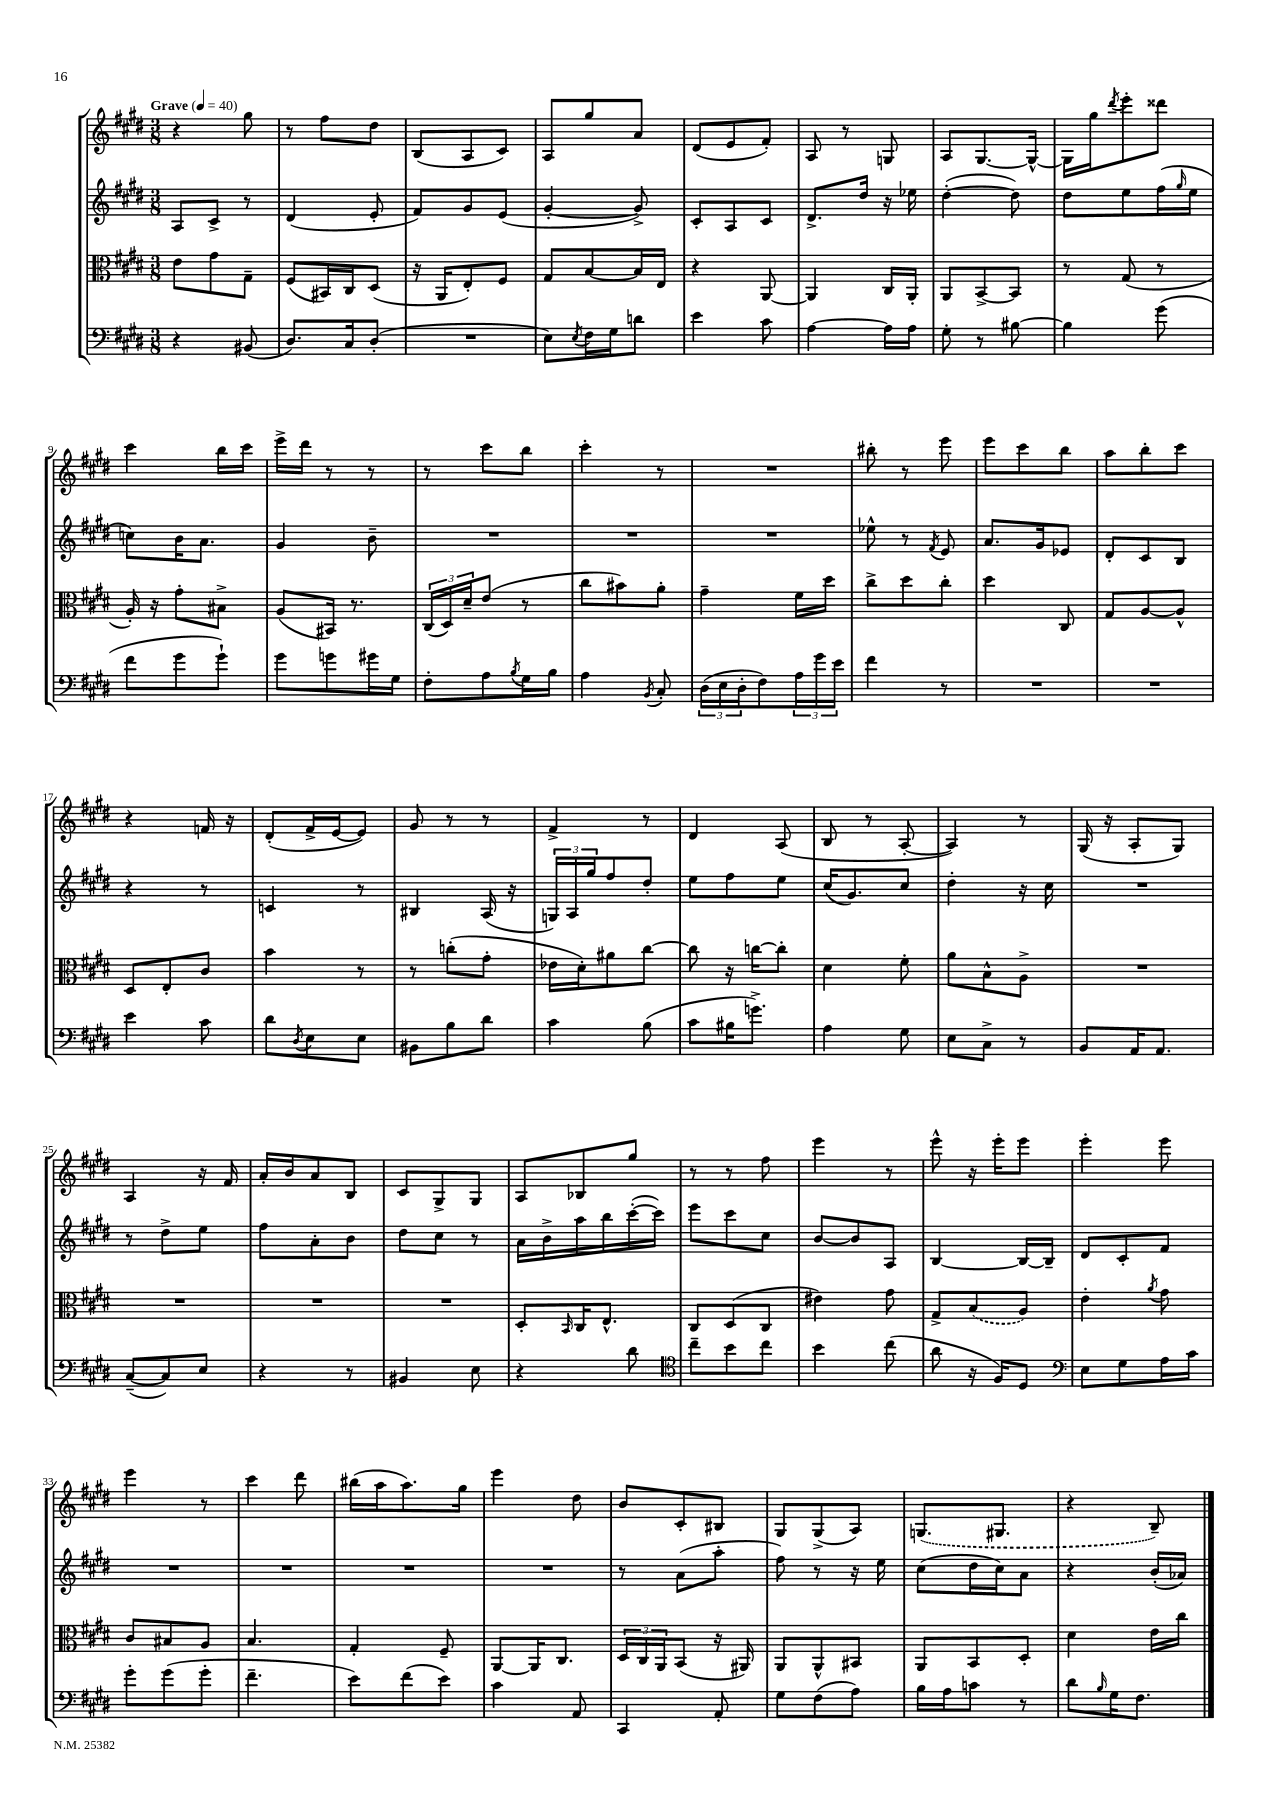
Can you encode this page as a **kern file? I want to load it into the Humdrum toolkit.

**kern	**kern	**kern	**kern
*staff4	*staff3	*staff2	*staff1
*clefF4	*clefC3	*clefG2	*clefG2
*k[f#c#g#d#]	*k[f#c#g#d#]	*k[f#c#g#d#]	*k[f#c#g#d#]
*M3/8	*M3/8	*M3/8	*M3/8
*MM40	*MM40	*MM40	*MM40
4r	8e\L	8A/L	4r
.	8g#\	8c#^/J	.
(8BB#/	8G#~\J	8r	8gg#\
=	=	=	=
8.D#/L)	(8F#/L	(4d#/	8r
.	16BB#/L)	.	8ff#\L
16C#/k	16C#/J	.	.
(8D#'/J	(8D#/J	8e'/	8dd#\J
=	=	=	=
4.r	16r	8f#/L)	(8B/L
.	16AA/LK	.	.
.	8E'/)	8g#/	8A/
.	8F#/J	(8e/J	8c#/J)
=	=	=	=
8E\L)	8G#/L	[4g#'/	8A/L
8qE/	.	.	.
16F#\L	[8B/	.	8gg#/
16G#\J	.	.	.
8d\J	16B/]L	8g#^/])	8a/J
.	16E/JJ	.	.
=	=	=	=
4e\	4r	8c#'/L	(8d#/L
.	.	8A/	8e/
8c#\	[8AA/	8c#/J	8f#'/J)
=	=	=	=
[4A\	4AA/]	8.d#^/L	8A/
.	.	.	8r
.	.	16dd#/Jk	.
16A\]LL	16C#/LL	16r	8G/
16A\JJ	16AA'/JJ	16ee-\	.
=	=	=	=
8G#'\	8AA/L	([4dd#'\	8A/L
8r	[8BB^/	.	[8.G#/
[8B#\	8BB/]J	8dd#\])	.
.	.	.	16G#^^/_Jk
=	=	=	=
4B#\]	8r	8dd#\L	16G#\]LL
.	.	.	16gg#\J
.	.	.	8qddd#/
.	(8G#/	8ee\	8eee'\
(8g#\	8r	(16ff#\L	8ddd##\J
.	.	16qqgg#/	.
.	.	16ee\JJ	.
=	=	=	=
8f#\L	16A'/)	8cc\L)	4ccc#\
.	16r	.	.
8g#\	8g#'\L	16b\K	.
.	.	8.a\J	.
8g#`\J)	8B#^\J	.	16bb\LL
.	.	.	16ccc#\JJ
=	=	=	=
8g#\L	(8A/L	4g#/	16eee^\LL
.	.	.	16ddd#\JJ
8g\	16BB#/Jk)	.	8r
.	8.r	.	.
16g#\L	.	8b~\	8r
16G#\JJ	.	.	.
=	=	=	=
8F#'\L	(24C#/LL	4.r	8r
.	24D#/)	.	.
.	24d#~/J	.	.
8A\	(8e/J	.	8ccc#\L
8qB/	.	.	.
16G#\L	8r	.	8bb\J
16B\JJ	.	.	.
=	=	=	=
4A\	8cc#\L	4.r	4ccc#'\
.	8b#\)	.	.
8qBB/	.	.	.
8C#'/	8a'\J	.	8r
=	=	=	=
(24D#\LL	4g#~\	4.r	4.r
24E\	.	.	.
24D#'\J	.	.	.
8F#\)	.	.	.
24A\L	16f#\LL	.	.
24g#\	.	.	.
.	16dd#\JJ	.	.
24e\JJ	.	.	.
=	=	=	=
4f#\	8cc#^\L	8ee-^^\	8bb#'\
.	8dd#\	8r	8r
.	.	8qf#/	.
8r	8cc#'\J	8e/	8eee\
=	=	=	=
4.r	4dd#\	8.a/L	8eee\L
.	.	.	8ccc#\
.	.	16g#/k	.
.	8C#/	8e-/J	8bb\J
=	=	=	=
4.r	8G#/L	8d#'/L	8aa\L
.	[8A/	8c#/	8bb'\
.	8A^^/]J	8B/J	8ccc#\J
=	=	=	=
4e\	8D#/L	4r	4r
.	8E'/	.	.
8c#\	8c#/J	8r	16f/
.	.	.	16r
=	=	=	=
8d#\L	4b\	4c/	(8d#'/L
8qD#/	.	.	.
8E\	.	.	16f#^/L
.	.	.	[16e/J
8E\J	8r	8r	8e/]J)
=	=	=	=
8BB#\L	8r	4B#/	8g#/
8B\	(8cc'\L	.	8r
8d#\J	8g#'\J	(16A/	8r
.	.	16r	.
=	=	=	=
4c#\	16e-\LL	24G/LL)	4f#^/
.	.	24A/	.
.	16d#'\J)	.	.
.	.	24gg#/J	.
.	8a#\	8ff#/	.
(8B\	[8cc#\J	8dd#'/J	8r
=	=	=	=
8c#\L	8cc#\]	8ee\L	4d#/
16B#\K	16r	8ff#\	.
8.g^\J)	[16cc\LK	.	.
.	8cc'\]J	8ee\J	(8A/
=	=	=	=
4A\	4d#\	(16cc#/LK	8B/
.	.	8.g#/)	.
.	.	.	8r
8G#\	8f#'\	8cc#/J	[8A'/
=	=	=	=
8E\L	8a\L	4dd#'\	4A/])
8C#^\J	8B^^\	.	.
8r	8A^\J	16r	8r
.	.	16cc#\	.
=	=	=	=
8BB/L	4.r	4.r	(16G#/
.	.	.	16r
16AA/K	.	.	8A'/L
8.AA/J	.	.	.
.	.	.	8G#/J)
=	=	=	=
([8C#~/L	4.r	8r	4A/
8C#/])	.	8dd#^\L	.
8E/J	.	8ee\J	16r
.	.	.	16f#/
=	=	=	=
4r	4.r	8ff#\L	16a'/LL
.	.	.	16b/J
.	.	8a'\	8a/
8r	.	8b\J	8B/J
=	=	=	=
4BB#/	4.r	8dd#\L	8c#/L
.	.	8cc#\J	8G#^/
8E\	.	8r	8G#/J
=	=	=	=
4r	8D#'/L	16a\LL	8A/L
.	.	16b^\	.
.	16qqBB/	.	.
.	16C#/K	16aa\	8B-/
.	8.E^^/J	16bb\	.
8d#\	.	([16ccc#'\	8gg#/J
.	.	16ccc#\]JJ)	.
=	=	=	=
*clefC4	*	*	*
8cc#~\L	8C#/L	8eee\L	8r
8b\	(8D#/	8ccc#\	8r
8cc#\J	8C#/J	8cc#\J	8ff#\
=	=	=	=
4b\	4e#\)	[8b/L	4eee\
.	.	8b/]	.
(8cc#\	8g#\	8A/J	8r
=	=	=	=
8a\	8G#^/L	[4B/	8eee^^\
16r	(8B/	.	16r
16F#/LK)	.	.	16eee'\LK
8D#/J	8A/J)	16B/_LL	8eee\J
.	.	16B~/]JJ	.
=	=	=	=
*clefF4	*	*	*
8E\L	4e'\	8d#/L	4eee'\
8G#\	.	8c#'/	.
.	8qa/	.	.
16A\L	8g#\	8f#/J	8eee\
16c#\JJ	.	.	.
=	=	=	=
8g#'\L	8c#/L	4.r	4eee\
(8g#\	8B#/	.	.
8g#'\J	8A/J	.	8r
=	=	=	=
4.f#~\	4.B/	4.r	4ccc#\
.	.	.	8ddd#\
=	=	=	=
8e\L)	4G#'/	4.r	(16bb#\LL
.	.	.	16aa\J
(8f#\	.	.	8.aa\)
8e\J)	8F#~/	.	.
.	.	.	16gg#\Jk
=	=	=	=
4c#\	[8AA/L	4.r	4eee\
.	16AA/]K	.	.
.	8.C#/J	.	.
8AA/	.	.	8dd#\
=	=	=	=
4CC#/	24D#/LL	8r	8b/L
.	24C#/	.	.
.	24AA/J	.	.
.	(8BB/J	(8a\L	8c#'/
8AA'/	16r	8aa'\J	8B#/J
.	16AA#/)	.	.
=	=	=	=
8G#\L	8AA/L	8ff#\)	8G#/L
(8F#\	8AA^^/	8r	(8G#^/
8A\J)	8BB#/J	16r	8A/J)
.	.	16ee\	.
=	=	=	=
16B\LL	8AA/L	(8cc#\L	(8.G/L
16A\J	.	.	.
8c\J	8BB/	16dd#\L	.
.	.	16cc#\J)	8.G#/J
8r	8D#'/J	8a\J	.
=	=	=	=
8d#\L	4d#\	4r	4r
16qqB/	.	.	.
16G#\K	.	.	.
8.F#\J	.	.	.
.	16e\LL	(16b'/LL	8B~/)
.	16cc#\JJ	16a-/JJ)	.
==	==	==	==
*-	*-	*-	*-
